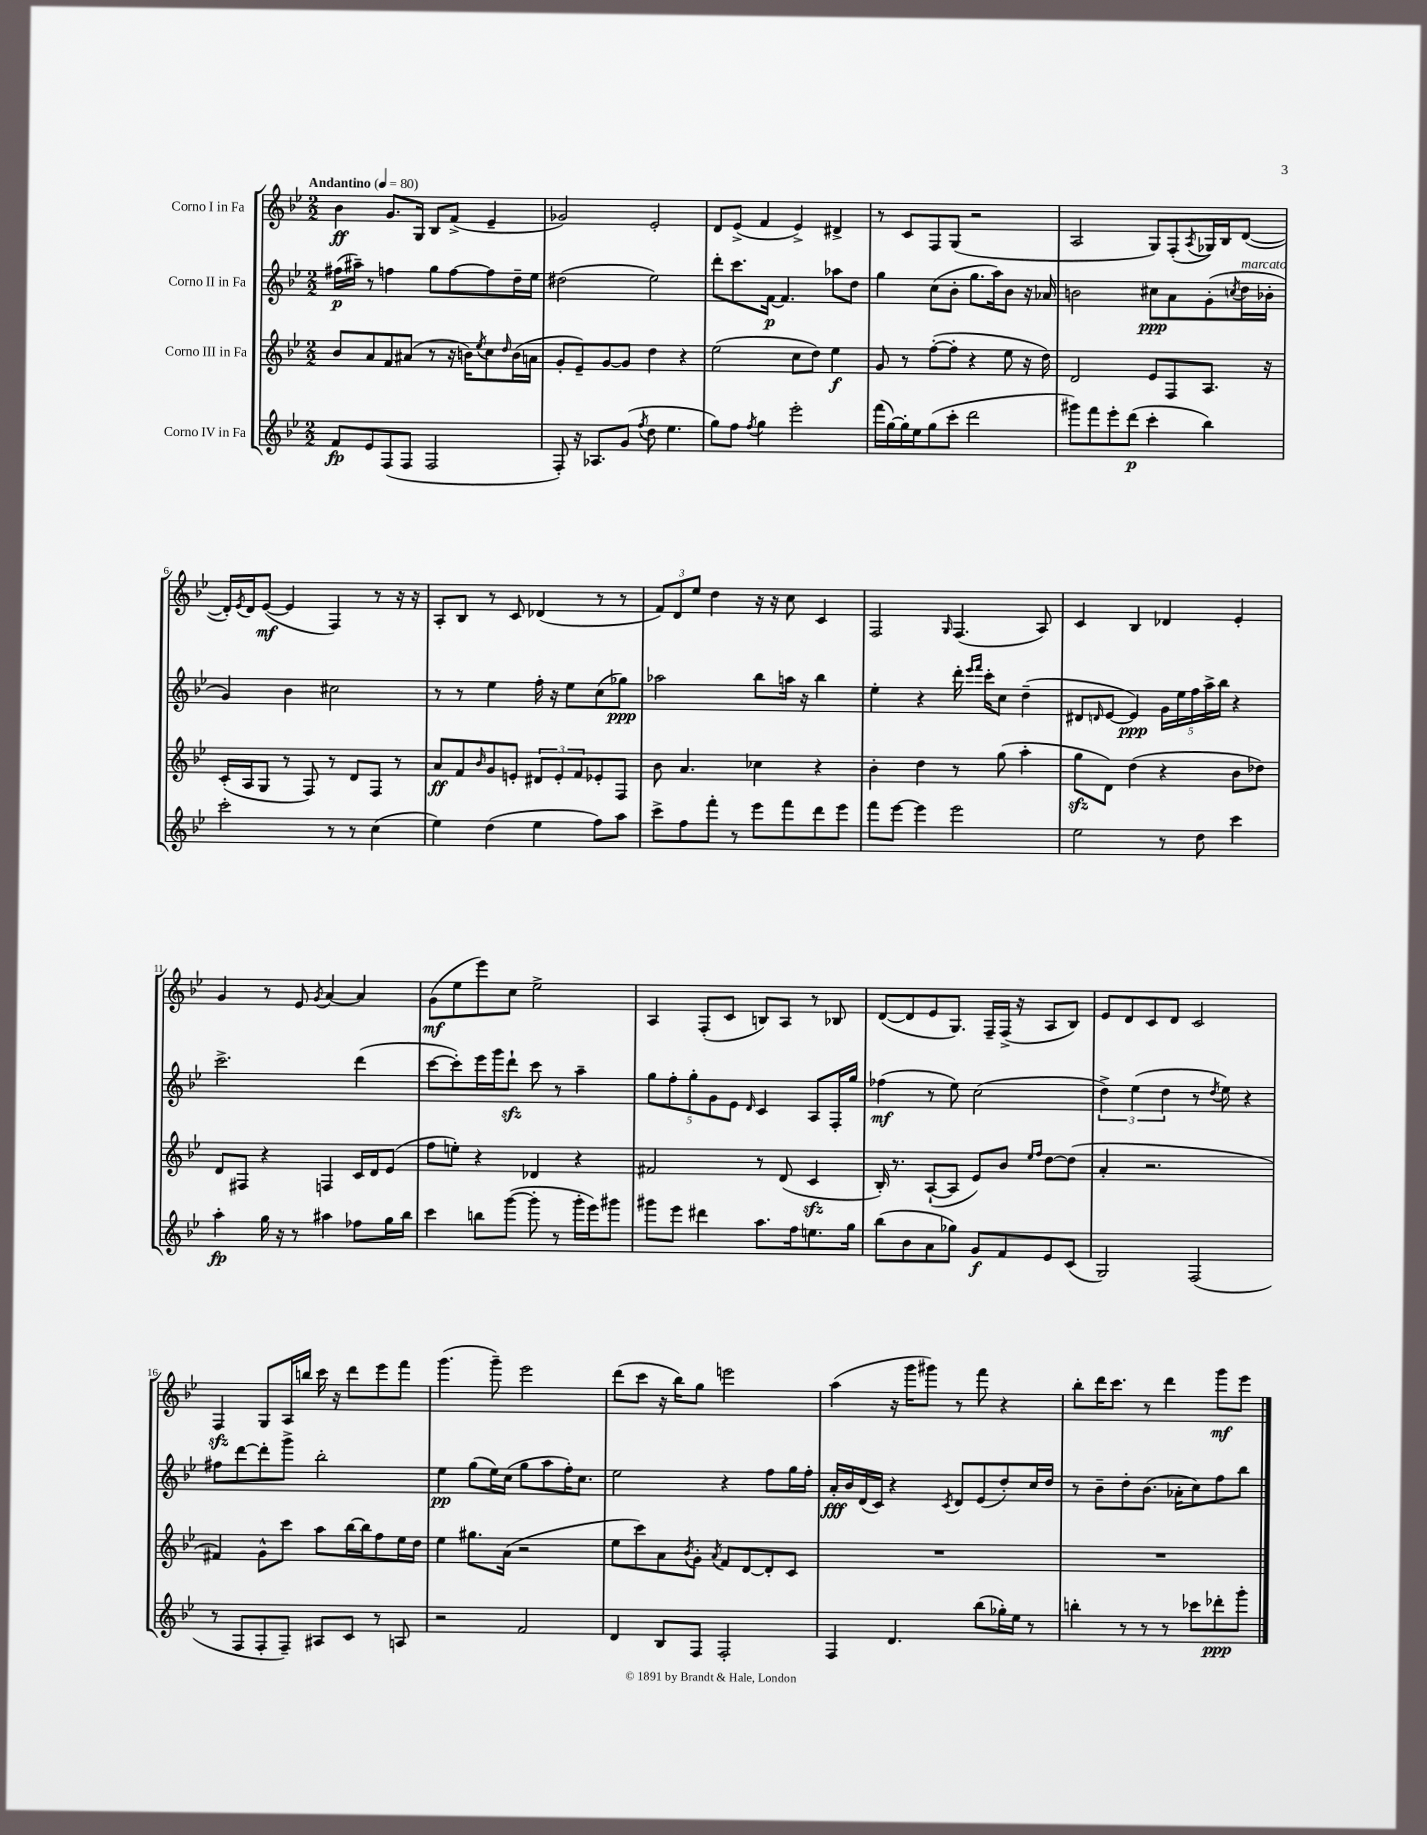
<<
\new StaffGroup <<
\new Staff = "s0" \with { instrumentName = "Corno I in Fa" } {
    \clef treble \key bes \major \numericTimeSignature \time 2/2 \tempo "Andantino" 4 = 80
    bes'4\ff g'8. g16 bes8 f'8->( ees'4-- |
    ges'2) ees'2-. |
    d'8 ees'8->( f'4 ees'4->) dis'4-> |
    r8 c'8 f8 g8( r2 |
    a2 g8) f8-.( \acciaccatura { a8 } ges16) bes16 d'8~( |
    d'16-.) \acciaccatura { ees'8 } d'16 ees'8~\mf( ees'4 f4) r8 r16 r16 |
    a8-. bes8 r8 c'8 des'4( r8 r8 |
    \tuplet 3/2 { f'8) d'8 ees''8 } d''4 r16 r16 c''8 c'4 |
    f2 \grace { g16 } f4.( a8) |
    c'4 bes4 des'4 ees'4-. |
    g'4 r8 ees'8 \acciaccatura { g'8 } a'4~ a'4 |
    g'8\mf( ees''8 ees'''8) c''8 ees''2-> |
    a4 f8-.( c'8 b8) a8 r8 bes8 |
    d'8~( d'8 ees'8 g8.) f16-- f16->( r16 a8 bes8) |
    ees'8 d'8 c'8 d'8 c'2 |
    f4\sfz g8 a16 b''16 c'''16 r16 d'''8 ees'''8 f'''8 |
    g'''4.( g'''8--) ees'''2 |
    d'''8( c'''8 r16 bes''16) g''8 e'''2 |
    a''4( r16 g'''16 gis'''8) r8 f'''8 r4 |
    bes''8-. d'''16 c'''8. r8 d'''4 g'''8\mf ees'''8 \bar "|." |
}
\new Staff = "s1" \with { instrumentName = "Corno II in Fa" } {
    \clef treble \key bes \major \numericTimeSignature \time 2/2
    fis''16\p( ais''16--) r8 f''4 g''8 f''8~ f''8 d''16-- ees''16 |
    dis''2( ees''2) |
    d'''8-. c'''8. f'16~\p f'4. aes''8 d''8 |
    g''4 c''8( bes'8-. g''8. a''16) bes'8 r16 aes'16 |
    b'2 cis''8\ppp a'8 g'8-.( \acciaccatura { c''8 } d''16^\markup { \italic "marcato" } bes'16-. |
    g'4) bes'4 cis''2 |
    r8 r8 ees''4 f''16-. r16 ees''8 c''8( ges''8\ppp) |
    aes''2 bes''8 a''16 r16 bes''4 |
    ees''4-. r4 d'''16-. \grace { ees'''16 f'''16 } c'''16-. c''8 d''4--( |
    dis'8 \grace { d'16 } ees'8~ ees'4\ppp) \tuplet 5/4 { g'16 ees''16 f''16 a''16-> bes''16 } r4 |
    c'''2.-> d'''4( |
    c'''8~ c'''8-.) ees'''16 g'''16 d'''8-!\sfz c'''8 r8 a''4-- |
    \tuplet 5/4 { g''8 f''8-. g''8-. g'8 ees'8 } \grace { d'16 } c'4 a8 f16-. g''16 |
    fes''4\mf( r8 ees''8) c''2( |
    \tuplet 3/2 { d''4->) ees''4( d''4 } r8 \acciaccatura { d''8 } ees''8) r4 |
    fis''8 d'''8~ d'''8-. g'''8-> bes''2-. |
    ees''4\pp g''8( ees''16) c''16( g''8 a''8 f''16-.) c''8. |
    ees''2 r4 f''8 g''16 f''16-. |
    a'16-.\fff bes'16 d'16( c'16) r4 \acciaccatura { c'8 } d'8 ees'8( d''8-.) c''16 d''16 |
    r8 bes'8-- d''8-. bes'8.( aes'16-. c''8) f''8 bes''8 \bar "|." |
}
\new Staff = "s2" \with { instrumentName = "Corno III in Fa" } {
    \clef treble \key bes \major \numericTimeSignature \time 2/2
    bes'8 a'8 f'8 ais'8( r8 r16 b'16) \acciaccatura { ees''8 } c''8 \grace { d''16 } b'16( a'16 |
    g'8-. ees'8--) g'8~ g'8 d''4 r4 |
    ees''2( c''8 d''8) ees''4\f |
    g'8 r8 f''8~-.( f''8-. r4 ees''8 r16 d''16) |
    d'2 ees'8 f8 a8. r16 |
    c'16-.( a16 g8 r8 f8) r8 d'8 f8 r8 |
    a'8\ff f'8 \grace { bes'16 } g'8 e'8-. \tuplet 3/2 { dis'8 e'8-. f'8 } ees'8-. f8 |
    bes'8 a'4. ces''4 r4 |
    bes'4-. d''4 r8 g''8( a''4-. |
    g''8\sfz d'8) d''4( r4 bes'8 des''8) |
    d'8 fis8 r4 f4 c'16 d'16 ees'8( |
    f''8 e''8-.) r4 des'4 r4 |
    fis'2 r8 d'8( c'4\sfz |
    bes16-.) r8. a8~-!( a8 ees'8) bes'8 \grace { ees''16 f''16 } d''8~ d''8( |
    a'4-. r2. |
    fis'4) g'8-^ c'''8 a''8 bes''16~ bes''16 f''8 ees''16 d''16 |
    ees''4 gis''8. a'16( r2 |
    ees''8 c'''8) a'8 \acciaccatura { bes'8 } g'8-. \acciaccatura { a'8 } f'8 d'8~ d'8-. c'8 |
    R1 |
    R1 \bar "|." |
}
\new Staff = "s3" \with { instrumentName = "Corno IV in Fa" } {
    \clef treble \key bes \major \numericTimeSignature \time 2/2
    f'8\fp ees'8 f8( f8 f2 |
    f8-.) r16 aes8. g'8( \acciaccatura { f''8 } d''8 ees''4. |
    g''8) f''8 \acciaccatura { f''8 } g''4 ees'''2-. |
    f'''16( g''16~) g''16-. ees''16 g''8( c'''8-. d'''2 |
    gis'''8) f'''8 ees'''8-. d'''8\p( c'''4-. bes''4) |
    c'''2-. r8 r8 c''4( |
    ees''4) d''4( ees''4 f''8) a''8 |
    c'''8-> f''8 f'''8-. r8 ees'''8 f'''8 d'''8 ees'''8 |
    f'''8 ees'''8~ ees'''4 ees'''2 |
    ees''2 r8 d''8 c'''4 |
    a''4-.\fp g''16 r16 r8 ais''4 fes''8 g''16 bes''16 |
    c'''4 b''8 g'''8~( g'''8-. r8 g'''16-. ees'''16) gis'''8 |
    gis'''8 ees'''8 dis'''4 a''8. f''16 e''8. g''16 |
    bes''8( bes'8 a'8 ges''8) g'8\f f'8 ees'8 c'8( |
    g2) f2( |
    r8 f8 f8-. f8--) ais8 c'8 r8 a8 |
    r2 f'2 |
    d'4 bes8 f8 f2-. |
    f4 d'4. bes''8( ges''16-.) ees''16 r8 |
    b''4-. r8 r8 r8 ces'''8 des'''8-.\ppp g'''8-. \bar "|." |
}
>>
>>
